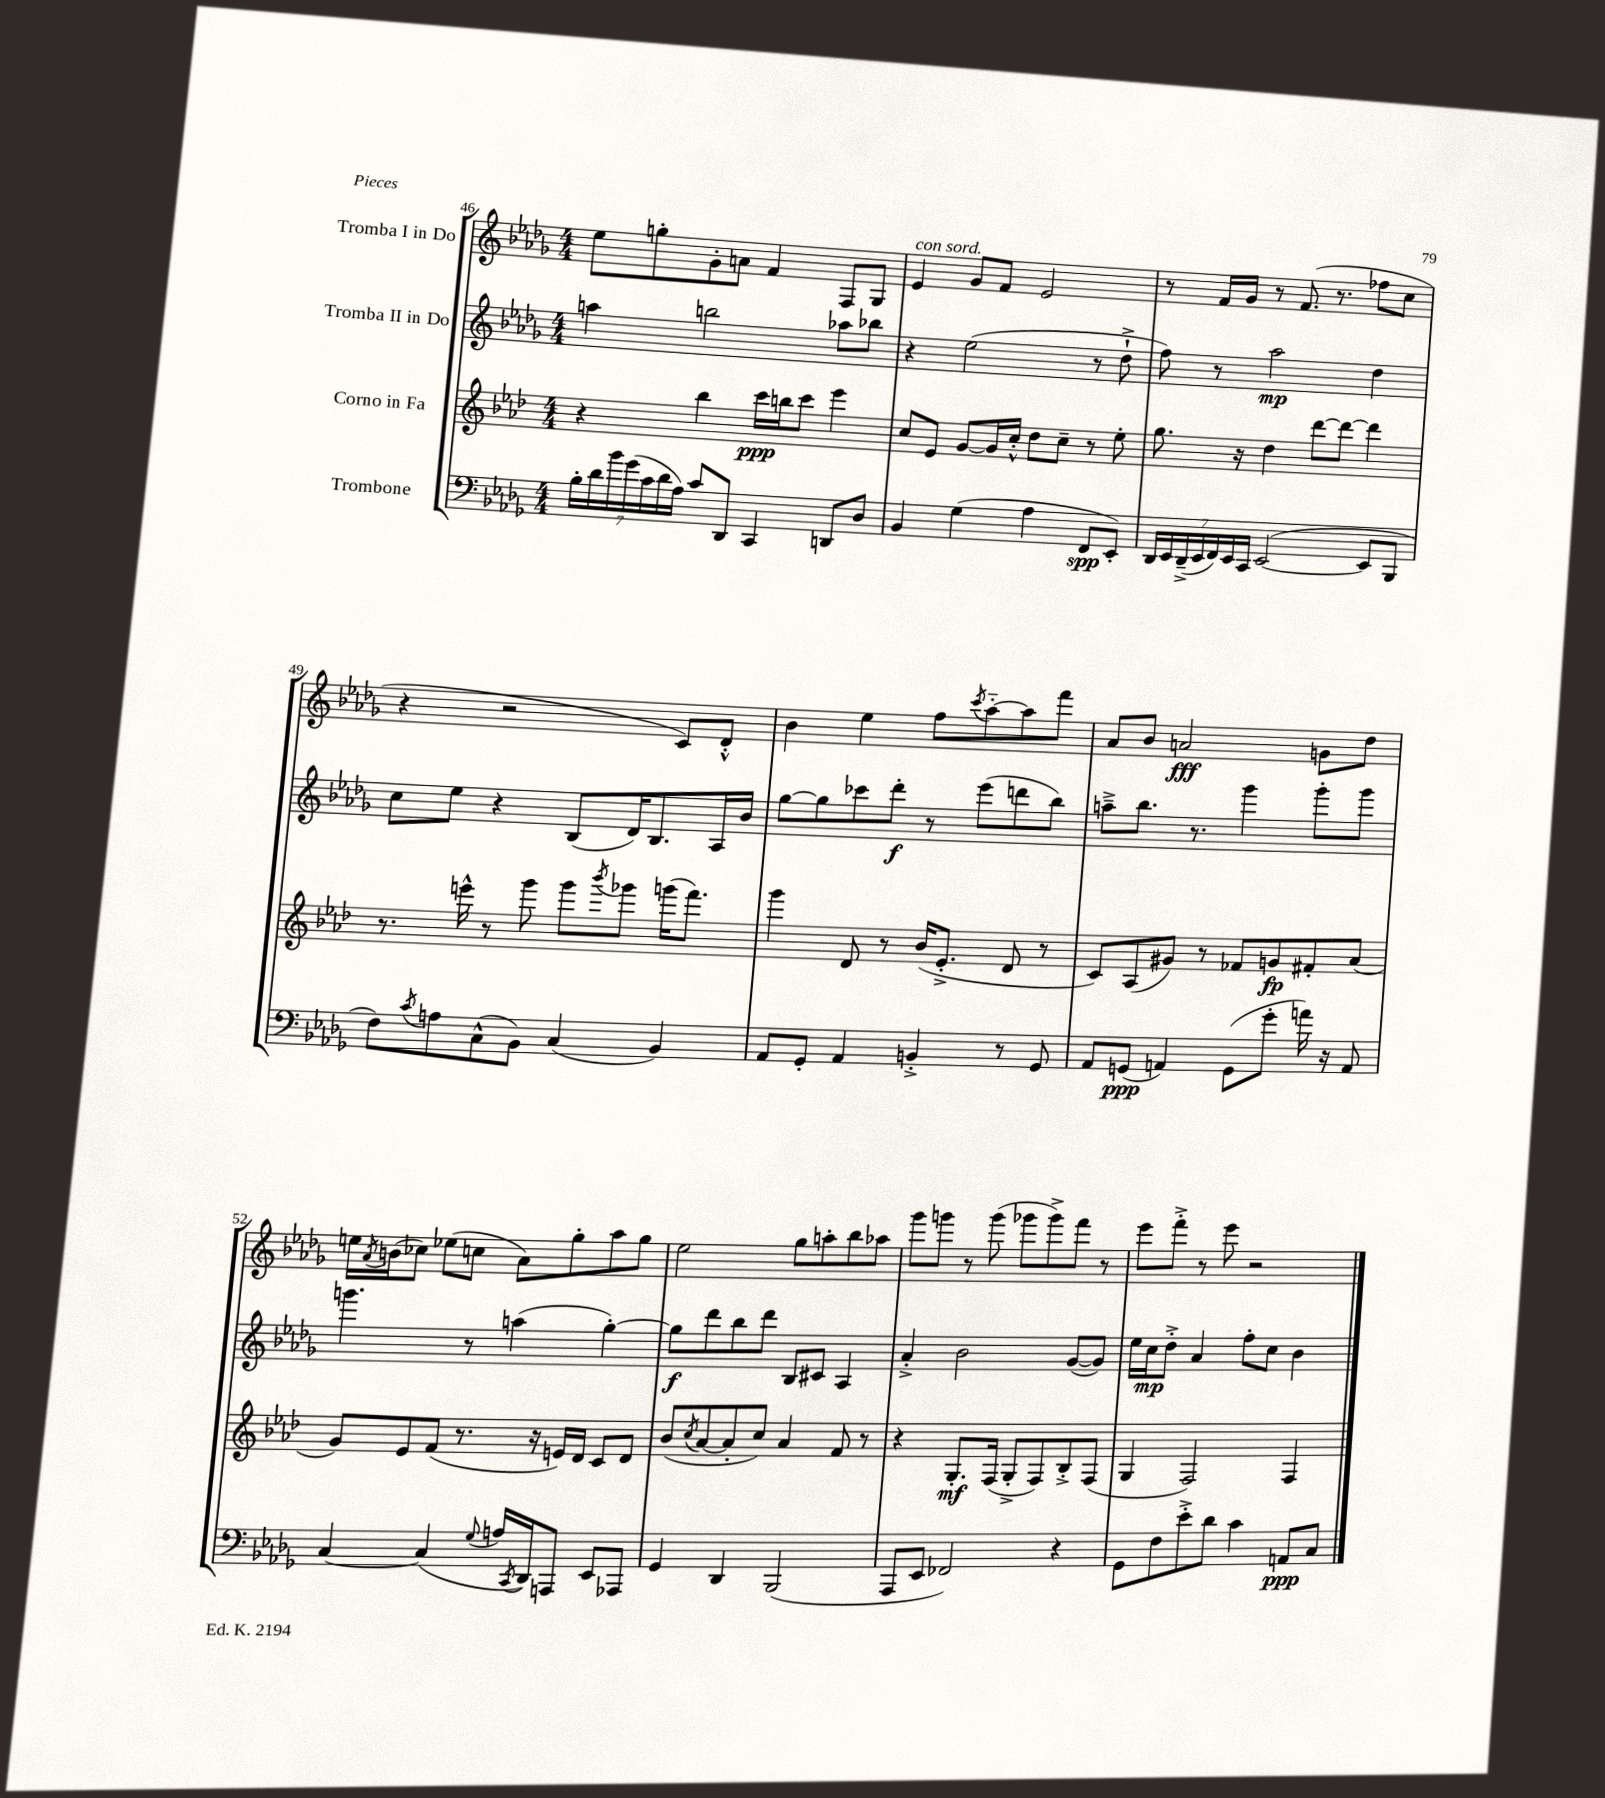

**kern	**kern	**kern	**kern
*staff4	*staff3	*staff2	*staff1
*clefF4	*clefG2	*clefG2	*clefG2
*k[b-e-a-d-g-]	*k[b-e-a-d-]	*k[b-e-a-d-g-]	*k[b-e-a-d-g-]
*M4/4	*M4/4	*M4/4	*M4/4
28B-'	4r	4aa	8ee-
28d-	.	.	.
28b-	.	.	.
(28g-	.	.	.
.	.	.	8gg'
28c	.	.	.
28d-	.	.	.
28A-)	.	.	.
8c	4bb-	2bb	8g-'
8DD-	.	.	8a
4CC	16ccc	.	4f
.	16bb	.	.
.	8ccc	.	.
8DD	4eee-	8aa-	8F
8D-	.	8bb-	8G-
=	=	=	=
4BB-	8cc	4r	4e-
.	8e-	.	.
(4G-	[8g	(2ee-	8g-
.	16g]	.	8f
.	16cc'^^	.	.
4A-	8dd-	.	2e-
.	8cc~	.	.
8FF	8r	8r	.
8EE-')	8ee-'	8dd-`^	.
=	=	=	=
28DD-	8.gg	8ff)	8r
28EE-	.	.	.
(28DD-~^	.	.	.
28EE-	.	.	.
.	.	8r	16f
28FF)	.	.	.
28EE-	.	.	.
.	16r	.	16g-
28CC	.	.	.
([2EE-	4dd-	2aa-	8r
.	.	.	(8.f
.	[8ddd-	.	.
.	.	.	8.r
.	8ddd-_	.	.
8EE-]	4ddd-]	4dd-	8ff-
8BBB-	.	.	8cc
=	=	=	=
8F)	8.r	8cc	4r
8qc	.	.	.
8A	.	8ee-	.
.	16eee^^	.	.
(8C^^	8r	4r	2r
8BB-)	8ggg	.	.
(4C	8ggg	(8B-	.
.	8qbbb-	.	.
.	8ggg-	16d-)	.
.	.	8.B-	.
4BB-)	(16ggg	.	8c)
.	8.fff)	.	.
.	.	16A-	8d-'^^
.	.	16b-	.
=	=	=	=
8AA-	4ggg	[8gg-	4b-
8GG-'	.	8gg-]	.
4AA-	8d-	8ccc-	4ee-
.	8r	8ddd-'	.
4BB'^	(16b-	8r	8ff
.	8.e-'^	.	.
.	.	.	8qccc
.	.	(8eee-	[8aa-'~
8r	8d-	8ddd	8aa-]
8GG-	8r	8bb-)	8fff
=	=	=	=
8AA-	8c)	8aa~^	8a-
(8GG	(8A-	8.bb-	8b-
4AA)	8g#)	.	2a
.	.	8.r	.
.	8r	.	.
(8GG	8f-	4ggg-	.
8g-'	8g	.	.
16a)	8f#'	8ggg-'	8g
16r	.	.	.
8AA	(8a-	8ggg-	8dd-
=	=	=	=
[4C	8g)	4.ggg	16ee
.	.	.	8qa-
.	.	.	(16b
.	8e-	.	8cc-)
(4C]	(8f	.	(8ee-
.	8.r	8r	8cc
8qqG-	.	.	.
16A	.	(4aa	8a-)
8qCC	.	.	.
16DD-)	16r	.	.
8AAA	16e)	.	8gg-'
.	16d-	.	.
8EE-	8c	[4gg-')	8aa-
8AAA-	8d-	.	8gg-
=	=	=	=
4GG-	(8b-	8gg-]	2ee-
.	8qcc	.	.
.	[8a-	8ddd-	.
4DD-	8a-']	8bb-	.
.	8cc)	8ddd-	.
(2BBB-	4a-	8B-	8gg-
.	.	8c#	8aa'
.	8f	4A-	8bb-
.	8r	.	8aa-
=	=	=	=
8AAA-	4r	4a-'^	8ggg-
8EE-	.	.	8ggg
2FF-)	8.G'	2b-	8r
.	.	.	(8ggg
.	(16F	.	.
.	8G'^	.	8ggg-
.	8F)	.	8ggg-^)
4r	8B-'^	([8g-	8fff
.	(8F	8g-])	8r
=	=	=	=
8GG-	4G	16ee-	8eee-
.	.	16cc	.
8F	.	8dd-'^	8fff'^
8e-'^	2F)	4a-	8r
8d-	.	.	8eee-
4c	.	8ff'	2r
.	.	8cc	.
8AA	4F	4b-	.
8C	.	.	.
==	==	==	==
*-	*-	*-	*-
